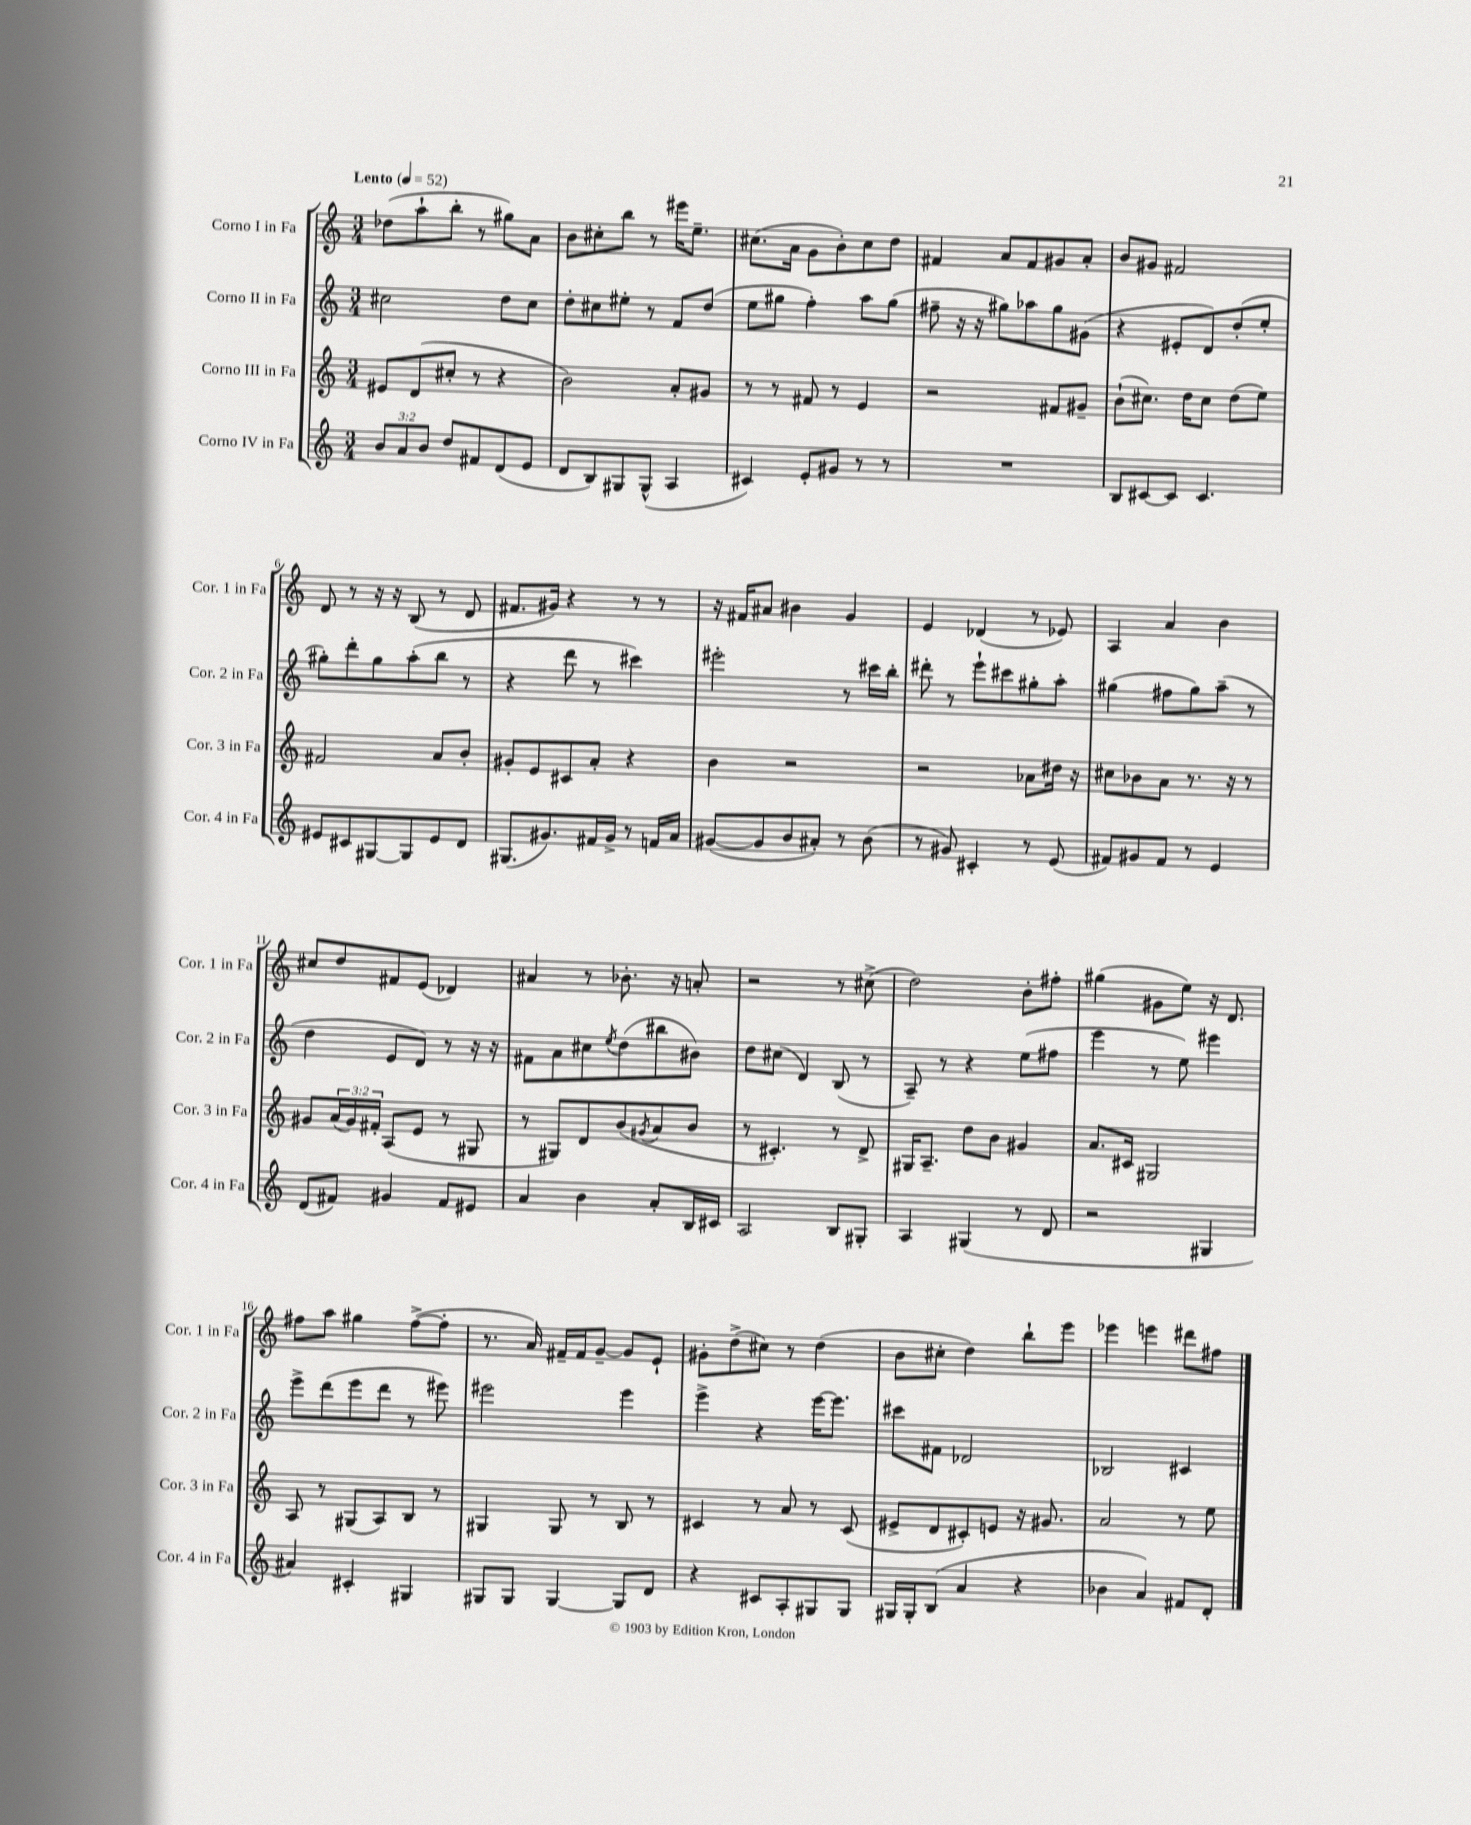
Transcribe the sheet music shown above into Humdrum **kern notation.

**kern	**kern	**kern	**kern
*staff4	*staff3	*staff2	*staff1
*clefG2	*clefG2	*clefG2	*clefG2
*k[]	*k[]	*k[]	*k[]
*M3/4	*M3/4	*M3/4	*M3/4
*MM52	*MM52	*MM52	*MM52
12b	8e#	2cc#	(8dd-
12a	.	.	.
.	(8d	.	8aa`
12b	.	.	.
8dd	8cc#'	.	8bb'
8f#	8r	.	8r
(8d	4r	8dd	8gg#)
8e	.	8cc#	8a
=	=	=	=
8d	2b)	8dd'	8b
8B)	.	8cc#	8cc#'
8G#	.	8ee#'	8bb
(8G#^^	.	8r	8r
4A	8a'	8f	16eee#
.	.	.	8.ee~
.	8g#	(8dd	.
=	=	=	=
4c#)	8r	8ee	(8.cc#
.	8r	8gg#	.
.	.	.	16a
8e'	8f#	4ff')	8g
8g#	8r	.	8b')
8r	4e	8aa	8cc#
8r	.	(8gg#	8dd
=	=	=	=
2.r	2r	8ff#~	4f#
.	.	16r	.
.	.	16r	.
.	.	8gg#)	8a
.	.	8aa-	8f#
.	8f#	8gg#	8g#
.	8g#~	(8g#	8a'
=	=	=	=
8B	(8b`	4r	8b
[8c#	8.cc#)	.	8g#
8c#]	.	8e#'	2f#
.	16dd	.	.
4.c#	8cc#	8d)	.
.	(8dd	(8dd'	.
.	8ee)	8ee'	.
=	=	=	=
8e#	2f#	8gg#')	8d
8c#	.	8ddd'	8r
[8G#	.	8gg#	16r
.	.	.	16r
8G#]	.	(8aa'	(8B
8e#	8a	8bb	8r
8d	8b'	8r	8d
=	=	=	=
(8.G#	8g#'	4r	8.f#
.	8e	.	.
8.g#)	.	.	16g#)
.	8c#	8ddd	4r
16f#	8a'	8r	.
16g#^	.	.	.
8r	4r	4ccc#)	8r
16f	.	.	8r
16a	.	.	.
=	=	=	=
([8g#	4b	2eee#'	16r
.	.	.	16f#
8g#]	.	.	8a#
8b	2r	.	4b#
8a#')	.	.	.
8r	.	8r	4g
(8b	.	16ccc#	.
.	.	16bb'	.
=	=	=	=
8r	2r	8ddd#'	4e
8g#)	.	8r	.
4c#'	.	8eee`	(4d-
.	.	8ccc#	.
8r	8a-	8gg#'	8r
(8e	16dd#	8aa'	8e-)
.	16r	.	.
=	=	=	=
8f#)	8cc#	(4gg#	4A
8g#	8b-	.	.
8f#	8a	8ff#	4a
8r	8.r	8gg#)	.
4e	.	(8aa~	4b
.	16r	.	.
.	8r	8r	.
=	=	=	=
(8d	8g#	4dd	8cc#
8f#)	(24a	.	8dd
.	24g#)	.	.
.	24f#'	.	.
4g#	(8A	8e	8f#
.	8e	8d)	(8e
8f#	8r	8r	4d-)
8e#	8G#	16r	.
.	.	16r	.
=	=	=	=
4a	8r	8f#	4a#
.	8G#)	8a	.
4b	8d	8cc#	8r
.	.	8qee	.
.	(8b	(8dd	8.b-'
.	8qg#	.	.
8a'	8a	8bb#	.
.	.	.	16r
16B	8b	8b#)	8a'
16c#	.	.	.
=	=	=	=
2A	8r	8dd	2r
.	4.c#')	(8cc#	.
.	.	4d)	.
8B	8r	(8B	8r
8G#'	8d^	8r	(8cc#^
=	=	=	=
4A	16G#	8A~)	2dd)
.	8.A~	.	.
.	.	8r	.
(4G#	8dd	4r	.
.	8b	.	.
8r	4g#	(8ee	8b'
8d	.	8ff#	8ff#'
=	=	=	=
2r	8.a	4eee	(4gg#
.	16c#	.	.
.	2G#	8r	8g#
.	.	8ee)	8ee)
4G#	.	4eee#	16r
.	.	.	8.d
=	=	=	=
4a#)	8A	8eee^	8ff#
.	8r	(8ddd	8aa
4c#'	(8G#	8eee	4gg#
.	8A)	8ddd	.
4G#	8B	8r	([8ff#^
.	8r	8eee#)	8ff#']
=	=	=	=
8G#	4G#	2eee#	8.r
8G#	.	.	.
.	.	.	16a)
[4G#	8G#	.	16f#~
.	.	.	16f#
.	8r	.	[8g~
8G#]	8B	4eee#	8g]
8d	8r	.	8e`
=	=	=	=
4r	4c#	4eee^	8g#'
.	.	.	(8dd^
8c#	8r	4r	8cc#)
8A'	8a	.	8r
8G#	8r	[16eee	(4dd
.	.	8.eee]	.
8G#	(8c#	.	.
=	=	=	=
16G#	8e#^	8ccc#	8b
16G#'	.	.	.
(8B	8d	8f#	8cc#'
4a	8c#')	2d-	4dd)
.	8e	.	.
4r	16r	.	8bb`
.	8.g#	.	.
.	.	.	8eee
=	=	=	=
4b-	2a	2B-	4eee-
4a)	.	.	4eee
8f#	8r	4c#	8ddd#
8d'	8ee	.	8ff#
==	==	==	==
*-	*-	*-	*-
